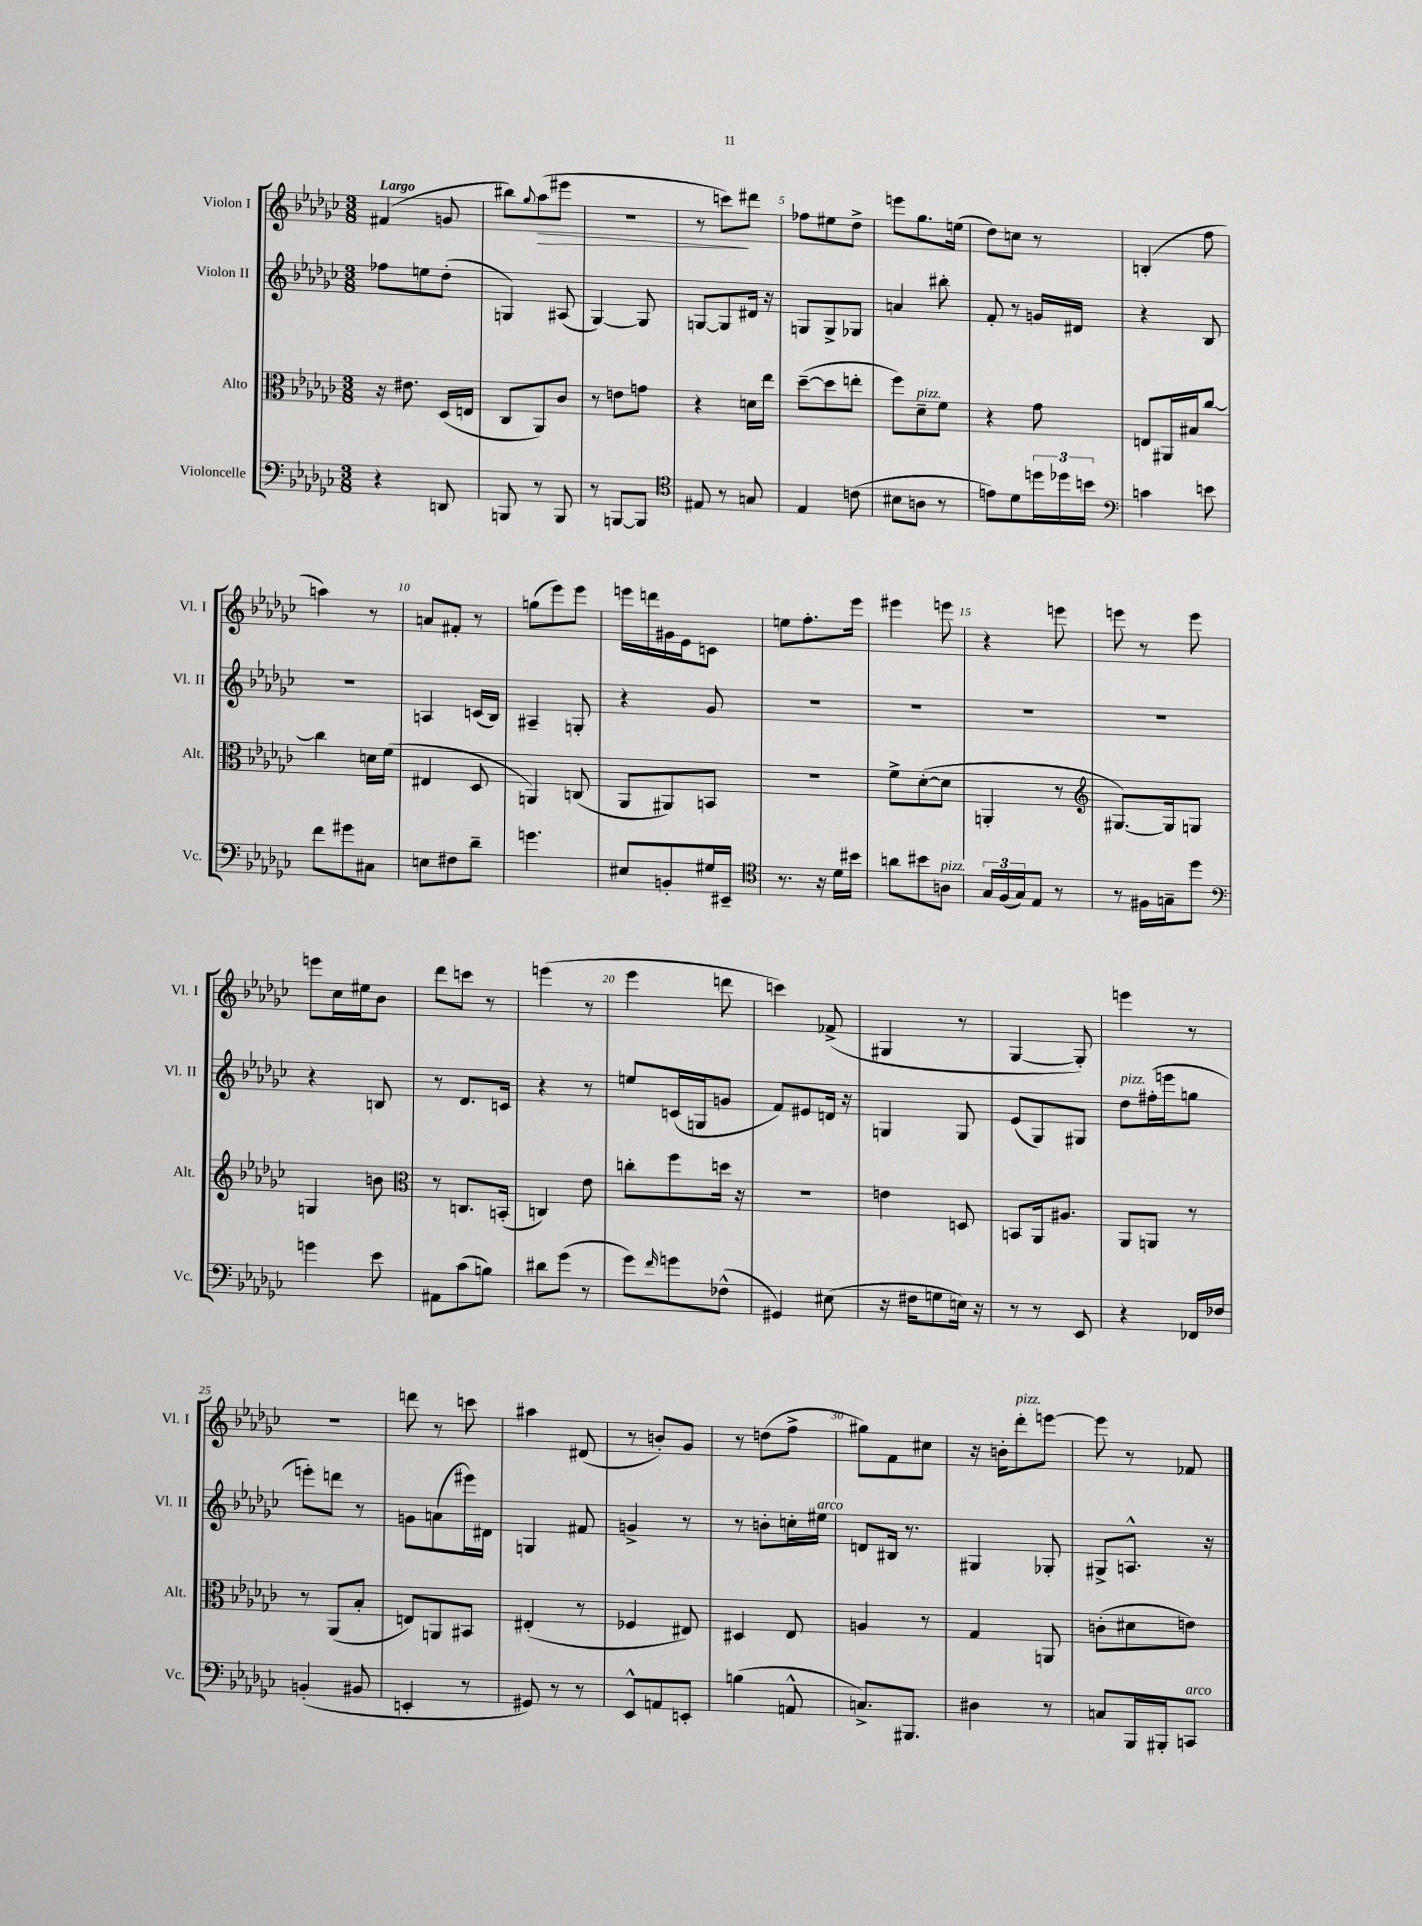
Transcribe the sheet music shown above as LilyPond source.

<<
\new StaffGroup <<
\new Staff = "s0" \with { instrumentName = "Violon I" shortInstrumentName = "Vl. I" } {
    \clef treble \key ges \major \numericTimeSignature \time 3/8 \tempo "Largo"
    fis'4( g'8 |
    bis''8) \appoggiatura { ges''8 } aes''8\>( eis'''8 |
    r4. |
    r8 c'''8\!) dis'''8 |
    fes''8 eis''8 des''8-> |
    e'''8 ges''8. e''16( |
    des''8) c''8 r8 |
    b4-.( f''8 |
    a''4) r8 |
    a'8 fis'8-. r8 |
    g''8( ees'''8) ees'''8 |
    e'''16 d'''16 gis'16 ees'16 c'8 |
    e''8 f''8.-. ees'''16 |
    eis'''4 e'''8 |
    r4 e'''8 |
    e'''8 r8 e'''8 |
    e'''8 ces''16 eis''16 bes'8 |
    des'''8 c'''8 r8 |
    e'''4( r8 |
    ees'''4 d'''8 |
    c'''4) fes'8->( |
    gis4 r8 |
    ges4~ ges8-.) |
    e'''4 r8 |
    R4. |
    d'''8 r8 c'''8 |
    ais''4 dis'8( |
    r8 b'8-.) ges'8 |
    r8 d''8( f''8-> |
    gis''8) f'8 cis''8 |
    r16 b'16-. des'''8-.^\markup { \italic "pizz." } e'''8~ |
    e'''8 r8 fes'8 \bar "|." |
}
\new Staff = "s1" \with { instrumentName = "Violon II" shortInstrumentName = "Vl. II" } {
    \clef treble \key ges \major \numericTimeSignature \time 3/8
    fes''8 e''8 des''8-.( |
    g4) ais8( |
    ges4~) ges8 |
    g8~ g8 dis'16 r16 |
    g8 g8-> ges8 |
    a'4 bis''8-. |
    f'8-. r8 g'16 dis'16 |
    r4 bes8 |
    R4. |
    a4 c'16( bes16) |
    ais4-- g8-. |
    r4 ges'8 |
    R4. |
    R4. |
    R4. |
    R4. |
    r4 b8 |
    r8 des'8. c'16 |
    r4 r8 |
    e''8 c'16( g16 g'8 |
    f'8) eis'8 d'16 r16 |
    g4 g8 |
    ees'8( ges8) gis8 |
    des''8^\markup { \italic "pizz." } fis''16-.( e'''16 g''8 |
    e'''8-.) d'''8 r8 |
    g'8 a'8( eis'''16) dis'16 |
    g4 fis'8 |
    g'4-> r8 |
    r8 b'8-. c''16-. eis''16^\markup { \italic "arco" } |
    d'8 bis16 r8. |
    gis4 ges8-. |
    gis8-> a8.-^ r16 \bar "|." |
}
\new Staff = "s2" \with { instrumentName = "Alto" shortInstrumentName = "Alt." } {
    \clef alto \key ges \major \numericTimeSignature \time 3/8
    r16 eis'8. des16( e16 |
    ces8 aes,8) ces'8 |
    r8 e'8 g'8 |
    r4 d'16 ees''16 |
    des''8~--( des''8 e''8-. |
    f''8) des'8--^\markup { \italic "pizz." } f'8 |
    r4 ges'8 |
    e8 ais,16 bis16 ces''8~ |
    ces''4 d'16 f'16( |
    eis4 des8 |
    a,4) c8( |
    aes,8 ais,8) b,8 |
    R4. |
    f'8-> des'8~-.( des'8 |
    a,4-. r8 |
    \clef treble gis8.~) gis16 g8 |
    g4 b'8 |
    \clef alto r8 c8. b,16-.( |
    c4) ees'8 |
    c''8-. f''8 d''16 r16 |
    r4. |
    e'4 d8 |
    b,8 aes,16 ais8. |
    aes,8 a,8 r8 |
    r8 aes,8( bes8-. |
    e8) a,8 bis,8 |
    eis4-.( r8 |
    fes4 eis8) |
    dis4 ees8 |
    a4 r8 |
    ges4 a,8 |
    c'8-.( dis'8 e'8) \bar "|." |
}
\new Staff = "s3" \with { instrumentName = "Violoncelle" shortInstrumentName = "Vc." } {
    \clef bass \key ges \major \numericTimeSignature \time 3/8
    r4 d,8 |
    b,,8 r8 b,,8 |
    r8 b,,8~ b,,8 |
    \clef tenor eis8 r8 g8 |
    ees4 c'8( |
    bis8 a8 r8 |
    e'8) des'8 \tuplet 3/2 { d''16 des''16 b'16 } |
    \clef bass c'4 e'8 |
    f'8 gis'8 cis8 |
    e8 fis8 des'8-- |
    g'4. |
    eis8 b,8-. gis16 eis,16-- |
    \clef tenor r8. r16 des'16 bis'16 |
    a'8 bis'8 a8^\markup { \italic "pizz." } |
    \tuplet 3/2 { ges16 f16( ges16) } ees8 r8 |
    r8 fis16 g16-- des''8 |
    \clef bass g'4 ees'8 |
    ais,8 ces'8( b8) |
    dis'8 ges'8( r8 |
    ges'8) \grace { f'16 } g'8 fes8-^( |
    gis,4) eis8( |
    r16 fis16 g8 e16) r16 |
    r8 r8 ees,8 |
    r4 fes,16 fes16 |
    b,4-.( bis,8 |
    e,4-. r8 |
    gis,8) r8 r8 |
    ees,8-^ a,8 e,8-. |
    b4( a,8-^ |
    c8.->) bis,,8. |
    dis4 r8 |
    c8 bes,,16 bis,,16-. c,8^\markup { \italic "arco" } \bar "|." |
}
>>
>>
\layout { \context { \Score \override BarNumber.break-visibility = ##(#f #t #t) barNumberVisibility = #(every-nth-bar-number-visible 5) } }
